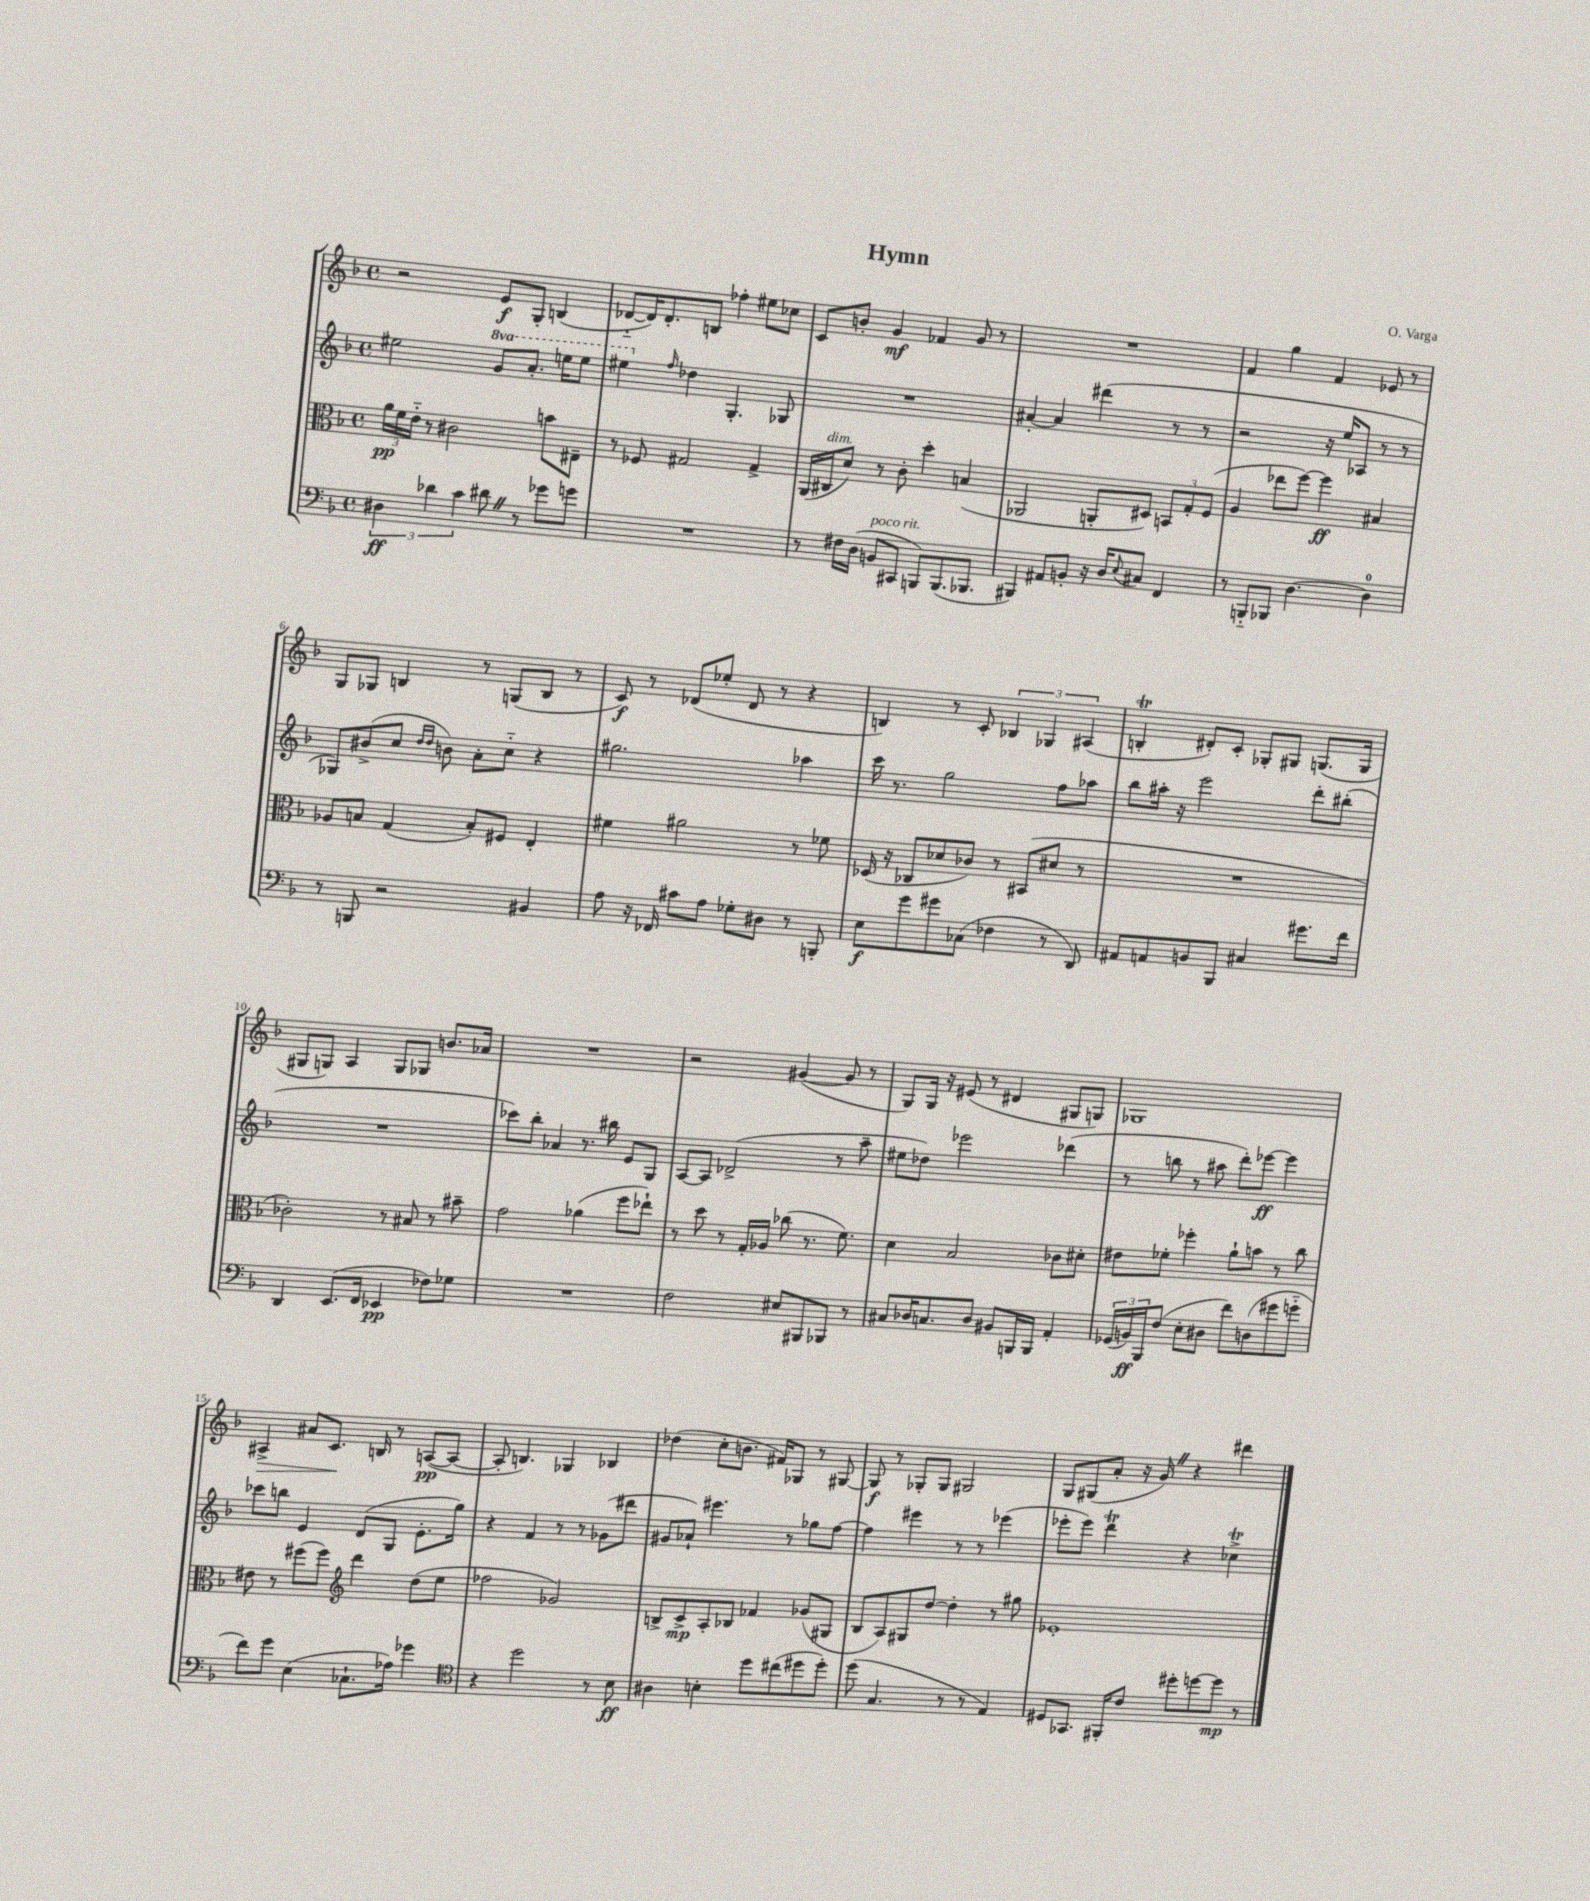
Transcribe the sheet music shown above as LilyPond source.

\header { title = "Hymn" composer = "O. Varga" }
<<
\new StaffGroup <<
\new Staff = "s0" {
    \clef treble \key f \major \defaultTimeSignature \time 4/4
    r2 e'8\f g8-. b4( |
    des'8~-_ des'16) des'8.-. b8 fes''4-. eis''8 ces''8 |
    c'8 b'8-. g'4\mf fes'4 g'8 r8 |
    R1 |
    f'4 g''4 f'4 ees'8 r8 |
    g8 ges8 b4 r8 g8( b8 r8 |
    c'8\f) r8 des'8( ees''8-. des'8 r8 r4 |
    b4) r8 c'8-. \tuplet 3/2 { bes4 ges4 ais4( } |
    b4-.\trill dis'8-.) c'8-. ges8-. gis8 g8.( g16 |
    gis8 g8) a4 g8 ges8 b'8. aes'16 |
    R1 |
    r2 gis'4~( gis'8 r8 |
    g8) g16 r16 eis'8( r8 dis'4 gis8 g8) |
    ges1 |
    ais4->\> ais'8 c'8.\! b16 r8 a8~\pp( a8~ |
    a8-. b4.) ges4 bes4 |
    des''4( c''8-. b'8. fis'16) ges8 r8 gis8~ |
    gis8\f r8 ges8-. ges8 gis2 |
    g8 gis8( a'8-. r16 g'16) \once \override BreathingSign.text = \markup { \musicglyph "scripts.caesura.straight" } \breathe r4 dis'''4 \bar "|." |
}
\new Staff = "s1" {
    \clef treble \key f \major \defaultTimeSignature \time 4/4 \set Staff.ottavationMarkups = #ottavation-simple-ordinals
    eis''2 \ottava #1 g''8 a''8.-. e'''!16 e'''8 |
    eis'''4 \ottava #0 \grace { f''16 } des''4 g4.-. ges8 |
    R1 |
    ais'4~-. ais'4 dis'''4( r8 r8 |
    r2 r16 e''16 aes8 r8 r8 |
    ges8) bis'8->( c''8 \grace { d''16 d''16 } b'8) a'8-. c''8-_ r4 |
    gis''2. aes''4 |
    c'''16 r8. g''2 f''8 aes''8 |
    bes''8 ais''16-. r16 e'''2 d'''8-. bis''8-.( |
    R1 |
    ces'''8) bes''8-. aes'4 r8. bis''16 e'8 g8 |
    a8~ a8 des'2->( r8 a''8-- |
    eis''8 des''8) ees'''2 des'''4( |
    r8 b''8 r8 ais''8 d'''8-.) ees'''8~\ff ees'''4 |
    ces'''8 b''8 e'4 d'8( g8 e'8.-. g''16) |
    r4 f'4 r8 r8 ges'8( dis'''8 |
    gis'8 aes'8-!) eis'''4. r8 ges''8 f''8~ |
    f''4 eis'''4 r8 r8 ees'''4( |
    ees'''8-. ees'''8) d'''4\trill r4 ces''4->\trill \bar "|." |
}
\new Staff = "s2" {
    \clef alto \key f \major \defaultTimeSignature \time 4/4
    \tuplet 3/2 { a'16\pp f'16 e'16-_ } r8 cis'2 b'8 eis8-- |
    r8 fes8 gis2 gis4-> |
    a,16( cis16^\markup { \italic "dim." } d'8) r8 c'8-. d''4-. b4( |
    aes,2 a,8-. dis8) \tuplet 3/2 { b,8 g8-. f8( } |
    a4 ees''8 f''8~) f''4\ff bis4 |
    aes8 b8 g4( b8-.) fis8 e4-. |
    fis'4 ais'2 r8 fes'8 |
    des16( r16 ces8 des'8 ces'8) r8 bis,8( dis'8 r8 |
    R1 |
    ces'2-.) r8 bis8 r8 bis'8-- |
    g'2 aes'4( f''8 ees''8-!) |
    r8 d''8 r8 g16-. aes16 ces''8( r8. f'8.) |
    d'4 bes2 ces'8 dis'8-. |
    eis'8 fes'8-. fes''4-. a'8-! b'8 r8 c''8 |
    eis'8 r8 fis''8( fis''8) \clef treble d'''4 d''8( e''8 |
    fes''2 ges'2) |
    b8-> c'8->\mp a8-. bes8 fes'4 ges'8( gis8 |
    bes8 a8) gis8 d''8~ d''4-. r8 gis''8 |
    ees'1-. \bar "|." |
}
\new Staff = "s3" {
    \clef bass \key f \major \defaultTimeSignature \time 4/4
    \tuplet 3/2 { dis4\ff des'4 c'4 } dis'8 \once \override BreathingSign.text = \markup { \musicglyph "scripts.caesura.straight" } \breathe r8 ges'8 g'8 |
    R1 |
    r8 fis16 d16( b,8^\markup { \italic "poco rit." } cis,8 b,,8) b,,8.( bes,,8. |
    bis,,4) ais,8 b,8-. r16 d16 \appoggiatura { e8 } cis8 f,4 |
    r8 b,,8-_ bes,,8 d4.~ d4-0 |
    r8 b,,8 r2 bis,4 |
    a8 r16 fes,16 cis'8 a8 ges8-. dis8 r8 b,,8-. |
    e8\f g'8 gis'8 ces8( fes4 r8 d,8) |
    ais,8 a,8 b,8 bes,,8 cis4 gis'8. f'16 |
    d,4 e,8.( f,16 ees,4\pp fes8) ges8 |
    R1 |
    f2 eis8 bis,,8 bes,,8 r8 |
    cis8 des16 c8. des8 bis,8 b,,16 b,,16 a,4-. |
    \tuplet 3/2 { ges,16( b,16\ff) bes,,16 } f8( e8-. dis8 f'8) d8( gis'8 g'8-_ |
    f'8) g'8 e4( ces8.-! aes16) ges'4 |
    \clef tenor r4 d''2 r8 bes8\ff |
    ais4 b4-. d''8 cis''8( dis''8 dis''8-.) |
    d''8( g4. r8 r8 e4) |
    dis8 ges,8. fis,16-. c'8 dis''8-. d''8~ d''8\mp r8 \bar "|." |
}
>>
>>
